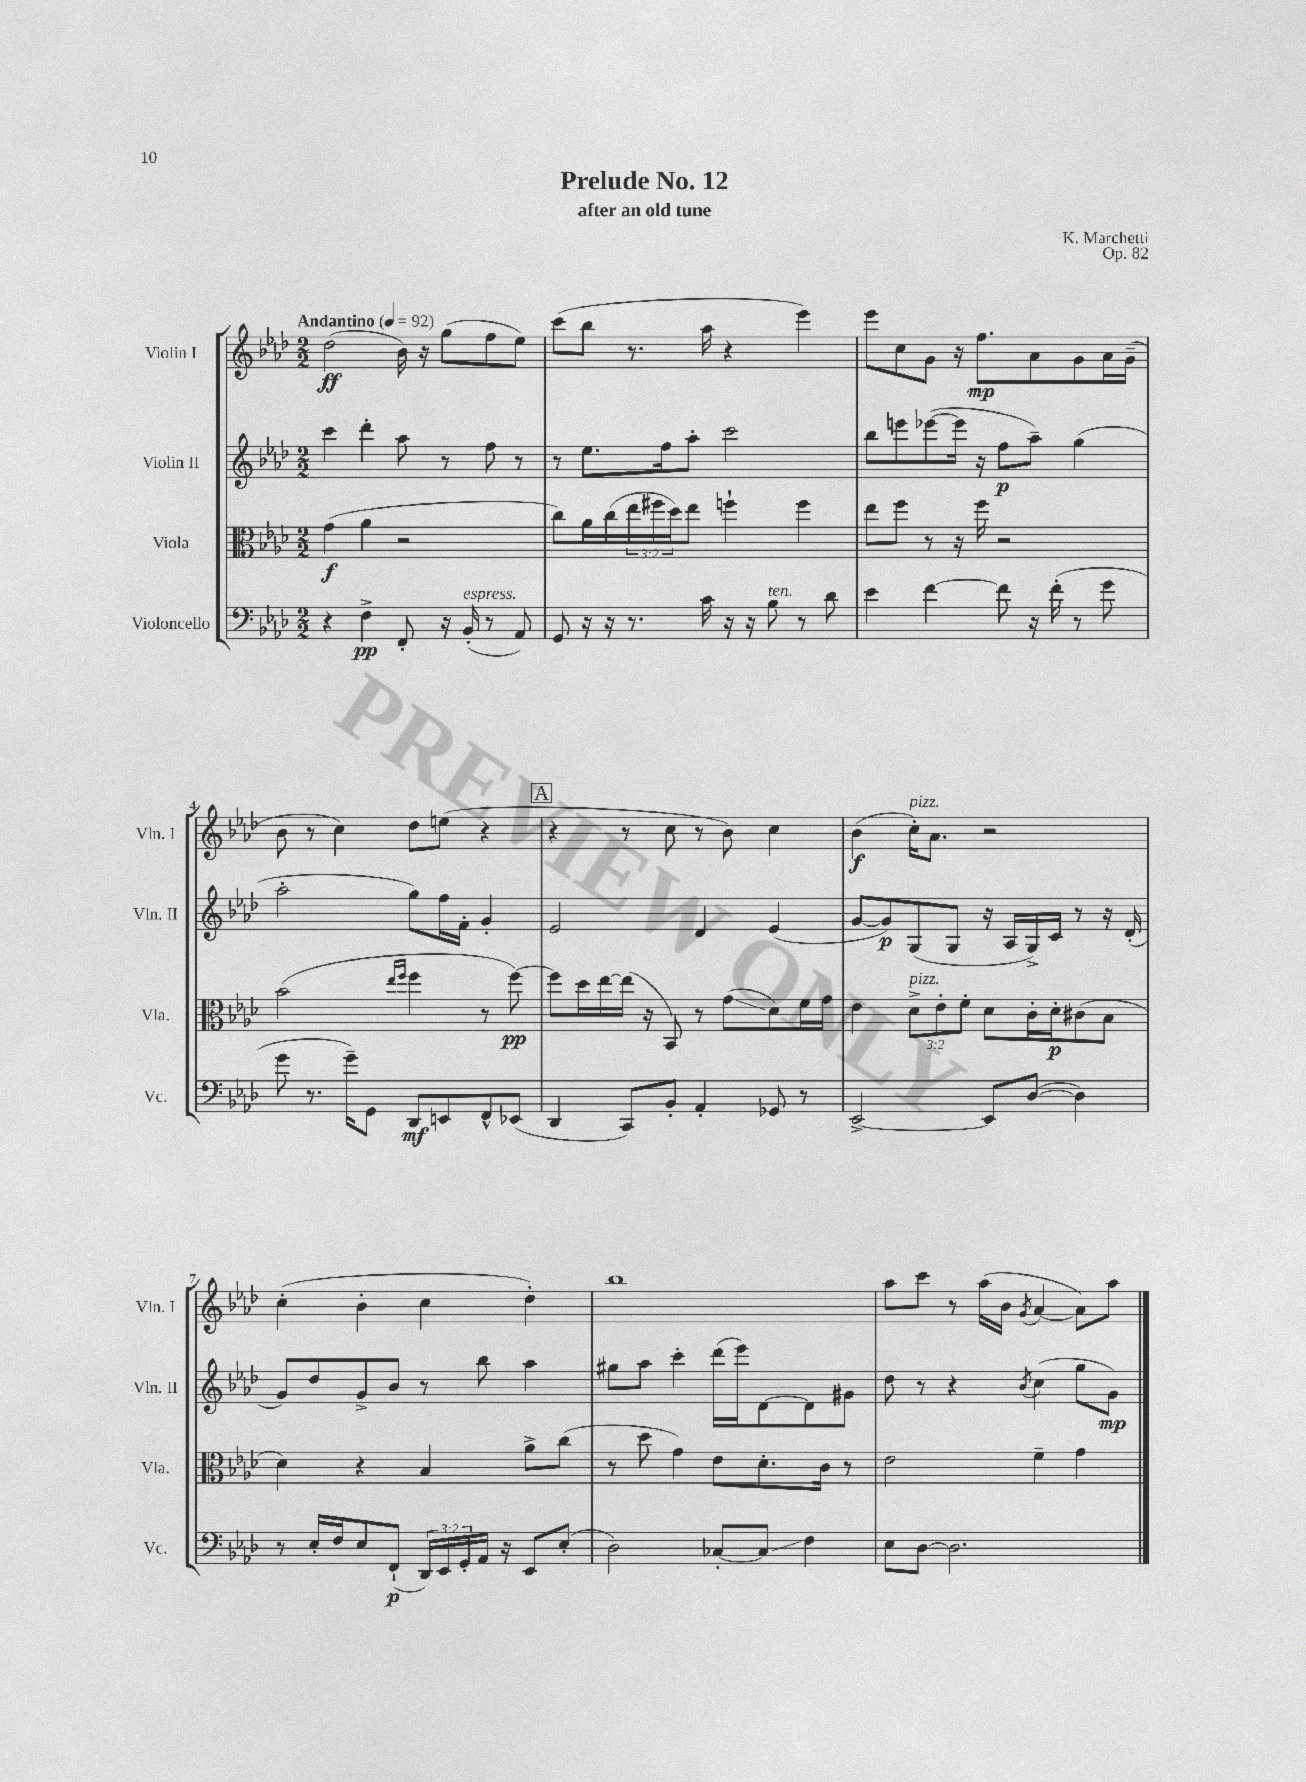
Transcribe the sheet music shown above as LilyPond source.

\header { title = "Prelude No. 12" composer = "K. Marchetti" subtitle = "after an old tune" opus = "Op. 82" }
<<
\new StaffGroup <<
\new Staff = "s0" \with { instrumentName = "Violin I" shortInstrumentName = "Vln. I" } {
    \clef treble \key aes \major \numericTimeSignature \time 2/2 \tempo "Andantino" 4 = 92
    des''2\ff( bes'16) r16 g''8( f''8 ees''8) |
    c'''8( bes''8 r8. aes''16 r4 ees'''4) |
    ees'''8 c''8 g'8 r16 f''8.\mp aes'8 g'8 aes'16 g'16--( |
    bes'8 r8 c''4) des''8 e''8( r4 |
    \mark \markup { \box "A" } r4 r8 c''8 r8 bes'8) c''4 |
    bes'4\f( c''16-.^\markup { \italic "pizz." }) aes'8. r2 |
    c''4-.( bes'4-. c''4 des''4-.) |
    bes''1 |
    aes''8 c'''8 r8 aes''16( bes'16 \acciaccatura { g'8 } aes'4~ aes'8) aes''8 \bar "|." |
}
\new Staff = "s1" \with { instrumentName = "Violin II" shortInstrumentName = "Vln. II" } {
    \clef treble \key aes \major \numericTimeSignature \time 2/2
    c'''4 des'''4-. aes''8 r8 f''8 r8 |
    r8 ees''8. f''16 aes''8-. c'''2 |
    bes''8 e'''8 ees'''8~( ees'''16 r16 f''8\p aes''8--) g''4( |
    aes''2-. g''8) f''16 f'16-. g'4-. |
    \mark \markup { \box "A" } ees'2 des'4 ees'4( |
    g'8~ g'8\p) g8( g8 r16 aes16 g16->) c'16 r8 r16 des'16-.( |
    g'8) des''8 g'8-> bes'8 r8 bes''8 aes''4 |
    gis''8 aes''8 c'''4-. des'''16( ees'''16) des'8~ des'8 gis'8 |
    des''8 r8 r4 \acciaccatura { bes'8 } c''4( g''8 g'8\mp) \bar "|." |
}
\new Staff = "s2" \with { instrumentName = "Viola" shortInstrumentName = "Vla." } {
    \clef alto \key aes \major \numericTimeSignature \time 2/2 \override Staff.TupletNumber.text = #tuplet-number::calc-fraction-text
    g'4\f( aes'4 r2 |
    c''8) aes'16 c''16( \tuplet 3/2 { ees''16 fis''16 des''16) } ees''8 f''4-! f''4 |
    ees''8 f''8 r8 r16 f''16 r2 |
    bes'2( \grace { ees''16 f''16 } f''4 r8 f''8~\pp) |
    \mark \markup { \box "A" } f''8 des''16 ees''16~ ees''16( r16 bes,8) r8 g'8\glissando( des'8) f'16 g'16 |
    ees'4 \tuplet 3/2 { des'8->^\markup { \italic "pizz." } ees'8-. f'8-. } des'8 c'16-. des'16-.\p cis'8( bes8 |
    des'4) r4 bes4 aes'8-> c''8( |
    r8 des''8 g'4) ees'8 des'8.-. c'16 r8 |
    ees'2 f'4-- g'4 \bar "|." |
}
\new Staff = "s3" \with { instrumentName = "Violoncello" shortInstrumentName = "Vc." } {
    \clef bass \key aes \major \numericTimeSignature \time 2/2 \override Staff.TupletNumber.text = #tuplet-number::calc-fraction-text
    r4 f4->\pp f,8-. r16 bes,16-.^\markup { \italic "espress." }( r8 aes,8) |
    g,8 r16 r16 r8. c'16 r16 r16 bes8^\markup { \italic "ten." } r8 des'8 |
    ees'4 f'4~ f'8 r16 f'16-.( r8 g'8 |
    g'8 r8. g'16--) g,8 des,8\mf e,8 f,8-^ ees,8( |
    \mark \markup { \box "A" } des,4 c,8) bes,8-. aes,4-. ges,8 r8 |
    ees,2~-> ees,8 des8~( des4) |
    r8 ees16-. f16 ees8 f,8-!\p( \tuplet 3/2 { des,16) ees,16 g,16-. } aes,16 r16 ees,8 ees8-.( |
    des2) ces8~-. ces8\glissando f4 |
    ees8 des8~ des2. \bar "|." |
}
>>
>>
